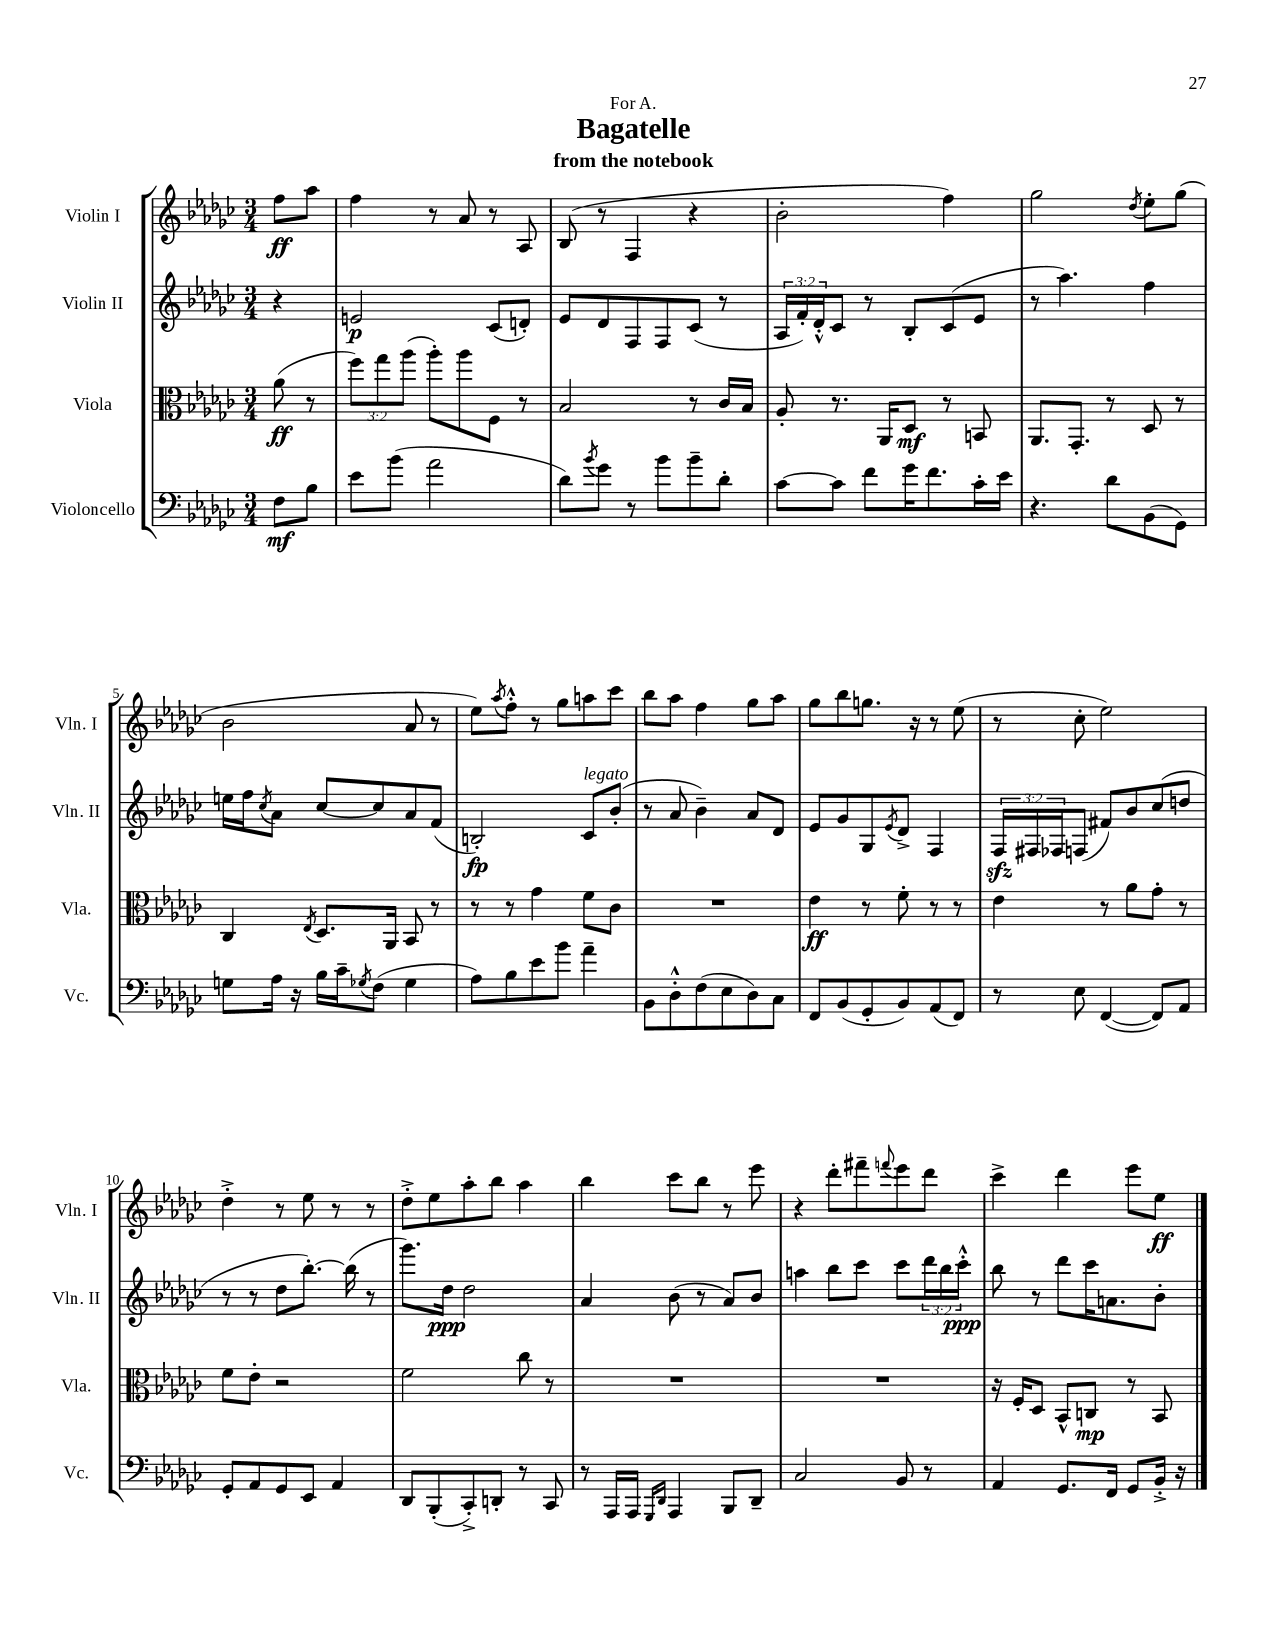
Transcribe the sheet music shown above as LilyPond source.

\header { title = "Bagatelle" subtitle = "from the notebook" dedication = "For A." }
<<
\new StaffGroup <<
\new Staff = "s0" \with { instrumentName = "Violin I" shortInstrumentName = "Vln. I" } {
    \clef treble \key ges \major \numericTimeSignature \time 3/4 \partial 4
    f''8\ff aes''8 |
    f''4 r8 aes'8 r8 aes8 |
    bes8( r8 f4 r4 |
    bes'2-. f''4) |
    ges''2 \acciaccatura { des''8 } ees''8-. ges''8( |
    bes'2 aes'8 r8 |
    ees''8) \acciaccatura { aes''8 } f''8-.-^ r8 ges''8 a''8 ces'''8 |
    bes''8 aes''8 f''4 ges''8 aes''8 |
    ges''8 bes''8 g''8. r16 r8 ees''8( |
    r8 ces''8-. ees''2) |
    des''4-.-> r8 ees''8 r8 r8 |
    des''8-.-> ees''8 aes''8-. bes''8 aes''4 |
    bes''4 ces'''8 bes''8 r8 ees'''8 |
    r4 des'''8-. fis'''8-- \appoggiatura { f'''8 } ees'''8 des'''8 |
    ces'''4-> des'''4 ees'''8 ees''8\ff \bar "|." |
}
\new Staff = "s1" \with { instrumentName = "Violin II" shortInstrumentName = "Vln. II" } {
    \clef treble \key ges \major \numericTimeSignature \time 3/4 \override Staff.TupletNumber.text = #tuplet-number::calc-fraction-text \partial 4
    r4 |
    e'2\p ces'8( d'8-.) |
    ees'8 des'8 f8 f8 ces'8( r8 |
    \tuplet 3/2 { aes16 f'16-.) des'16-.-^ } ces'8 r8 bes8-. ces'8( ees'8 |
    r8 aes''4.) f''4 |
    e''16 f''16 \acciaccatura { ces''8 } aes'8 ces''8~ ces''8 aes'8 f'8( |
    b2-.\fp) ces'8^\markup { \italic "legato" } bes'8-.( |
    r8 aes'8 bes'4--) aes'8 des'8 |
    ees'8 ges'8 ges8 \acciaccatura { ees'8 } des'8-> f4 |
    \tuplet 3/2 { f16\sfz fis16 fes16 } f8( fis'8) bes'8 ces''8( d''8 |
    r8 r8 des''8 bes''8.~-.) bes''16( r8 |
    ges'''8.) des''16\ppp des''2 |
    aes'4 bes'8( r8 aes'8) bes'8 |
    a''4 bes''8 ces'''8 ces'''8 \tuplet 3/2 { des'''16 bes''16 ces'''16-.-^\ppp } |
    bes''8 r8 des'''8 ces'''16 a'8. bes'8-. \bar "|." |
}
\new Staff = "s2" \with { instrumentName = "Viola" shortInstrumentName = "Vla." } {
    \clef alto \key ges \major \numericTimeSignature \time 3/4 \override Staff.TupletNumber.text = #tuplet-number::calc-fraction-text \partial 4
    aes'8\ff( r8 |
    \tuplet 3/2 { f''8) ges''8 aes''8( } aes''8-.) aes''8 f8 r8 |
    bes2 r8 ces'16 bes16 |
    aes8-. r8. aes,16 des8\mf r8 b,8 |
    aes,8. ges,8.-. r8 des8 r8 |
    ces4 \acciaccatura { ees8 } des8. aes,16 bes,8 r8 |
    r8 r8 ges'4 f'8 ces'8 |
    R2. |
    ees'4\ff r8 f'8-. r8 r8 |
    ees'4 r8 aes'8 ges'8-. r8 |
    f'8 ees'8-. r2 |
    f'2 ces''8 r8 |
    R2. |
    R2. |
    r16 f16-. des8 bes,8-^ c8\mp r8 bes,8 \bar "|." |
}
\new Staff = "s3" \with { instrumentName = "Violoncello" shortInstrumentName = "Vc." } {
    \clef bass \key ges \major \numericTimeSignature \time 3/4 \partial 4
    f8\mf bes8 |
    ees'8 bes'8( aes'2 |
    des'8) \acciaccatura { bes'8 } ges'8 r8 bes'8 bes'8-- des'8-. |
    ces'8~ ces'8 f'8 ges'16 f'8. ces'16-. ees'16 |
    r4. des'8 bes,8( ges,8) |
    g8 aes16 r16 bes16 ces'16-- \acciaccatura { ges8 } f8( ges4 |
    aes8) bes8 ees'8 bes'8 aes'4-- |
    bes,8 des8-.-^ f8( ees8 des8) ces8 |
    f,8 bes,8( ges,8-. bes,8) aes,8( f,8) |
    r8 ees8 f,4~( f,8) aes,8 |
    ges,8-. aes,8 ges,8 ees,8 aes,4 |
    des,8 bes,,8-.( ces,8-.->) d,8-. r8 ces,8 |
    r8 aes,,16 aes,,16 \grace { ges,,16 des,16 } aes,,4 bes,,8 des,8-- |
    ces2 bes,8 r8 |
    aes,4 ges,8. f,16 ges,8 bes,16-.-> r16 \bar "|." |
}
>>
>>
